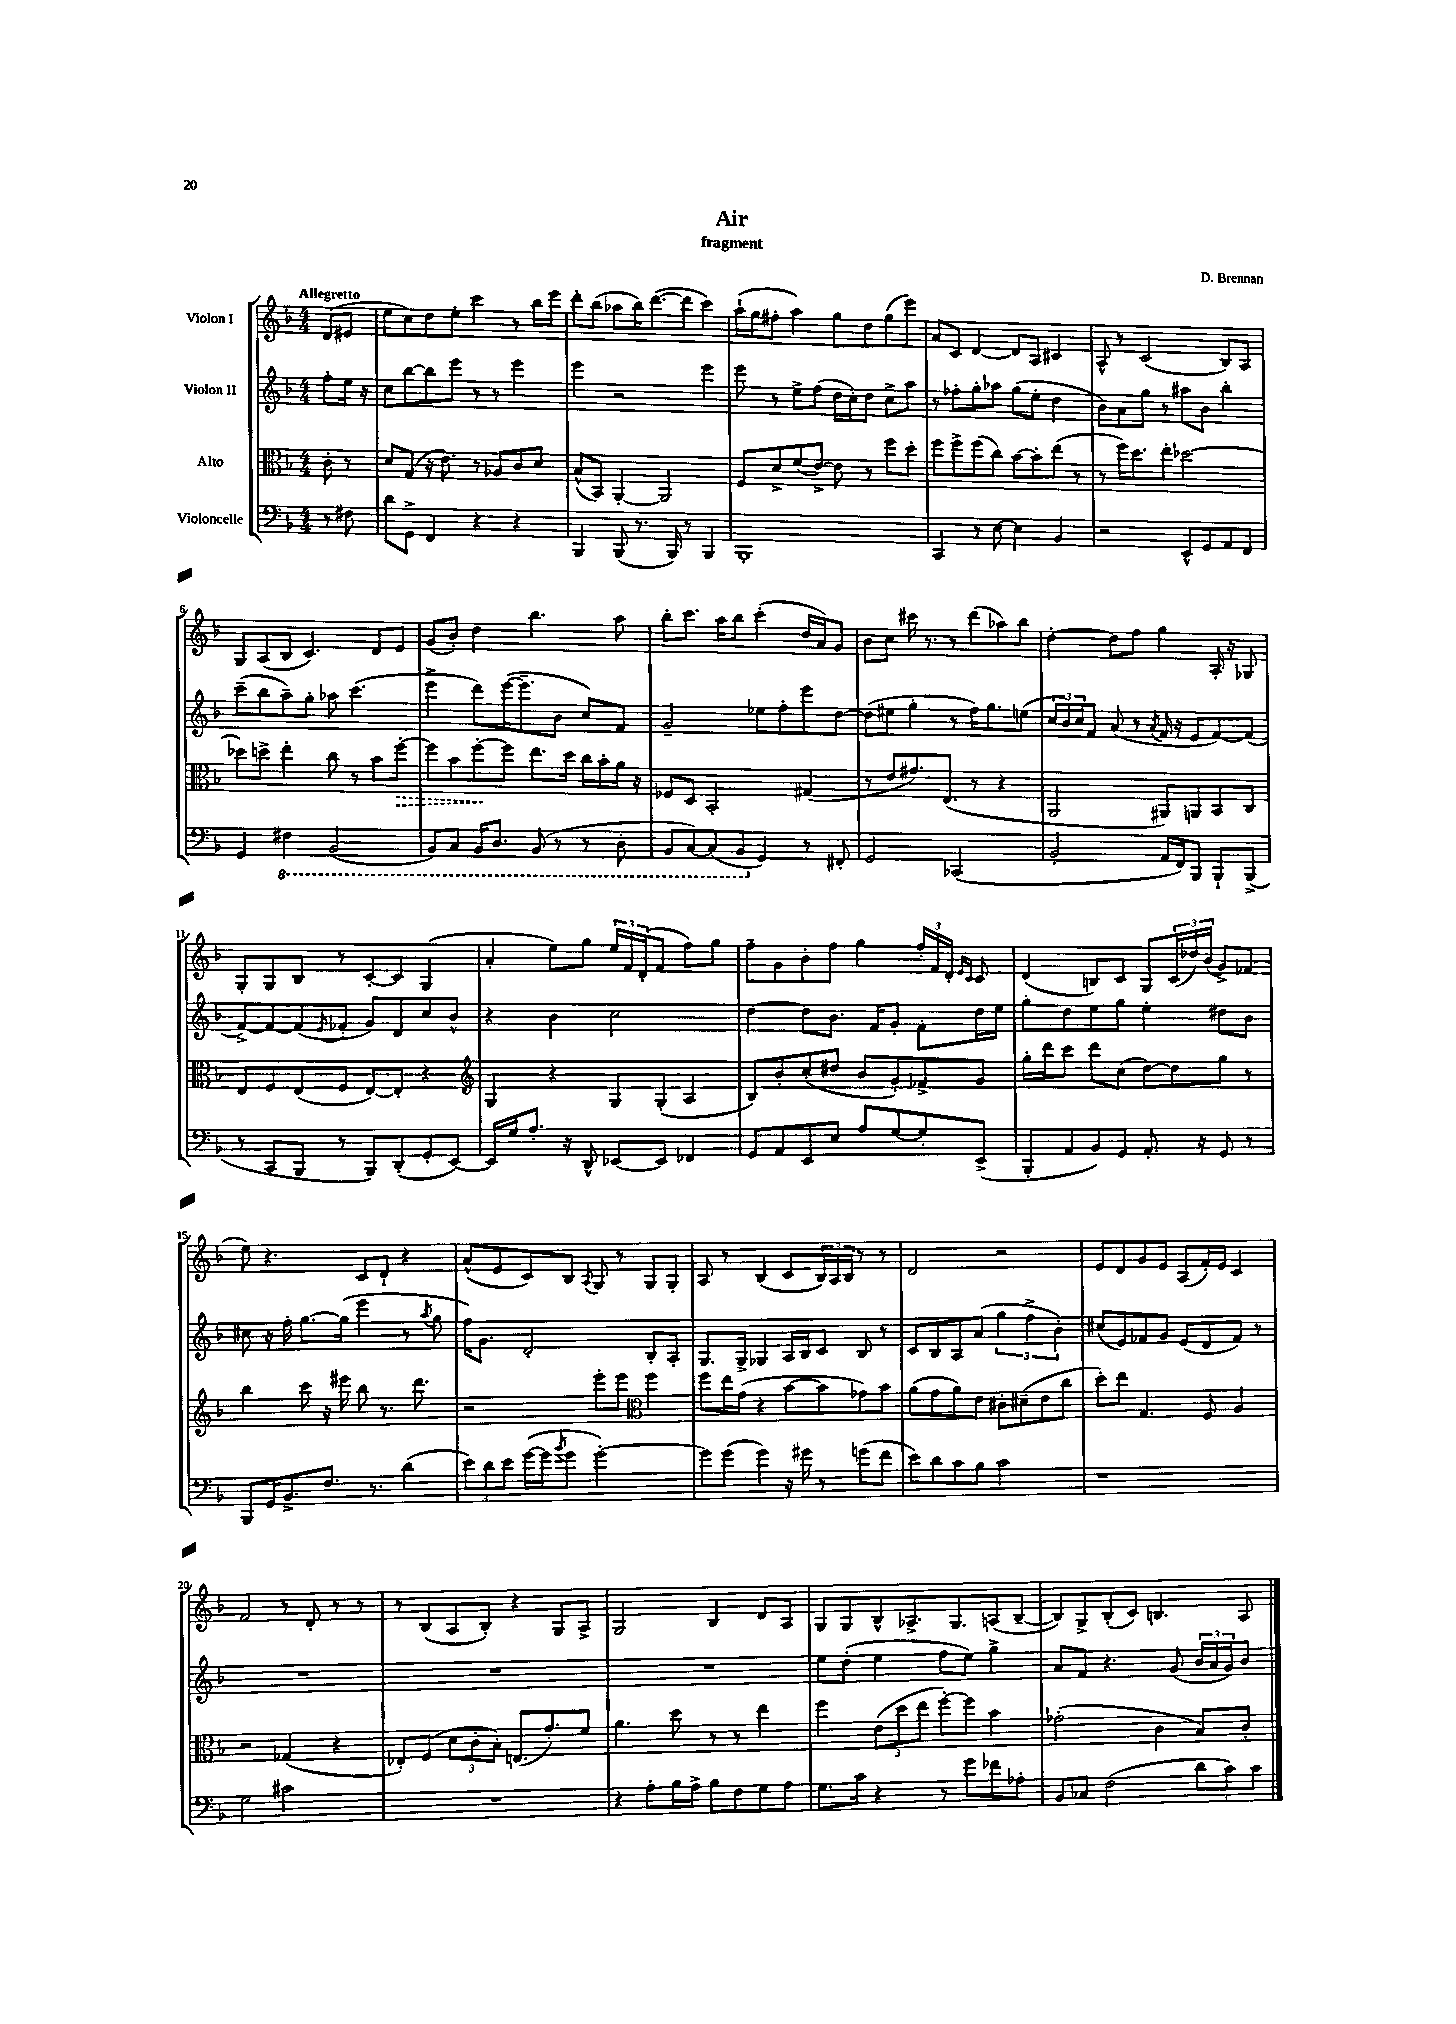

**kern	**kern	**dynam	**kern	**kern
*part4	*part3	*part3	*part2	*part1
*staff4	*staff3	*staff3	*staff2	*staff1
*I"Violoncelle	*I"Alto	*	*I"Violon II	*I"Violon I
*clefF4	*clefC3	*	*clefG2	*clefG2
*k[b-]	*k[b-]	*	*k[b-]	*k[b-]
*M4/4	*M4/4	*	*M4/4	*M4/4
=	=	=	=	=
!	!	!	!	!LO:TX:a:B:t=Allegretto
8r	8c'\	.	8ff'\L	(8d/L
8F#X\	8r	.	16ee\Jk	8e#X/J
.	.	.	16r	.
=1	=1	=1	=1	=1
8d\L	8d/L	.	8cc\L	8ee\L
8GG^\J	(8G/J	.	[8bb-\	8cc\)
4FF/	16r	.	8bb-\]	8dd\
.	8.e\)	.	.	.
.	.	.	8eee\J	8ee'\J
4r	8r	.	8r	4ccc\
.	8A-X/L	.	8r	.
4r	8c/	.	4eee\	8r
.	8d/J	.	.	16bb-\LL
.	.	.	.	16eee\JJ
=2	=2	=2	=2	=2
4BBB-/	(8B-^^/L	.	4eee\	8ddd'\L
.	8BB-/J)	.	.	(8bb-\J
(8BBB-/	[4AA'/	.	2r	8aa-X\L
8.r	.	.	.	16bb-\K)
.	.	.	.	([8.ddd\
.	2AA/]	.	.	.
16BBB-/)	.	.	.	.
8r	.	.	.	8ddd\J]
4BBB-/	.	.	4eee\	4ccc\)
=3	=3	=3	=3	=3
1BBB-'	8F/L	.	8eee\	(16aa`\LL
.	.	.	.	16gg\J
.	8d^/	.	8r	8ff#X'\J
.	(8f/	.	8ee^\L	4aa\)
.	[8e^/J)	.	(8ff\J	.
.	8e\]	.	16dd\LL	8gg\L
.	.	.	16cc'\J)	.
.	8r	.	8dd\J	8dd\
.	8ff\L	.	8cc^\L	(8gg\
.	8dd'\J	.	8aa\J	8eee\J)
=4	=4	=4	=4	=4
4CC/	8ff\L	.	8r	8a/L
.	8ff^\	.	8ff-X'\L	8c/J
8r	(8ff\	.	8gg'\	[4d/
[8E\	8cc\J)	.	8aa-X\J	.
4E\]	[8b-\L	.	(8gg\L	8d/L]
.	8b-'\]	.	8ee'\J	8A/J
4BB-/	(8ee\J	.	4dd\	4c#X/
.	8r	.	.	.
=5	=5	=5	=5	=5
2r	8r	.	8b-\L)	8A^^/
.	16ff\KL)	.	8a\	8r
.	8.dd\	.	.	.
.	.	.	8gg\J	(2c/
.	8ee'\J	.	8r	.
8EE^^/L	[2dd-X\	.	8aa#X\L	.
8GG/	.	.	8b-\J	.
8AA/	.	.	4bb-'\	8B-/L)
8FF/J	.	.	.	8A/J
!!LO:LB:g=z
=6	=6	=6	=6	=6
4GG/	8dd-X\L]	.	(8ccc~\L	8G/L
.	8ddn^\J	.	8bb-\	(8A/
*8ba	*	*	*	*
4FF#X\	4ee'\	.	8aa~\)	8B-/J
.	.	.	8gg'\J	4.c/)
(2BBB-/	8cc\	.	8aa-X\	.
.	8r	.	(4.ccc\	.
.	8b-\L	.	.	8d/L
!	!	!LO:HP:b	!	!
.	[8ff'\J	>	.	8e/J
=7	=7	=7	=7	=7
8BBB-/L)	8ff\L]	.	4eee^\	(8g/L
8CC/J	8b-\	.	.	8b-'/J)
16BBB-/KL	[8ff'\	.	8ddd\L)	4dd\
8.DD/J	.	.	.	.
.	8ff\J]	]	([16eee\K	.
.	.	.	8.eee~\]	.
(8BBB-/	8.ee\L	.	.	4.bb-\
8r	.	.	8b-\J	.
.	16dd\Jk	.	.	.
8r	16cc\LL	.	8cc/L)	.
.	16b-'\	.	.	.
8DD'\	16a\JJ	.	8f/J	8aa\
.	16r	.	.	.
=8	=8	=8	=8	=8
8BBB-/L	8F-X/L	.	2g~/	8bb-'\L
[8CC/)	8D/J	.	.	8.ccc\J
(8CC/]	2BB-'/	.	.	.
.	.	.	.	16aa\KL
8BBB-/J	.	.	.	8bb-\J
*X8ba	*	*	*	*
4GG/)	.	.	8ee-X\L	(4ccc'\
.	.	.	8ff'\	.
8r	(4G#X/	.	8eee\	16dd/LL
.	.	.	.	16a/J)
8FF#X'/	.	.	[8dd\J	8g/J
=9	=9	=9	=9	=9
2GG/	8r	.	(8dd\L]	8b-\L
.	8e/L	.	8ee#X\J	8cc\J
.	8.g#X/)	.	4gg'\	16ccc#X\
.	.	.	.	8.r
.	(8.E/J	.	.	.
(2CC-X/	.	.	8r	8r
.	8r	.	16ff\KL)	(8ddd\L
.	.	.	8.gg\	.
.	4r	.	.	8aa-X\)
.	.	.	(8een\J	8bb-\J
=10	=10	=10	=10	=10
2BB-'/	2AA/	.	24cc/LL	[4dd'\
.	.	.	24b-/)	.
.	.	.	24cc/J	.
.	.	.	8f/J	.
.	.	.	(8a/	8dd\L]
.	.	.	8r	8ff\J
.	.	.	8qa/	.
16AA/LL	8AA#X/L)	.	16f/	4gg\
16FF/J)	.	.	16r	.
8BBB-/J	8AAn/	.	8e/L	.
8BBB-`/L	8BB-/	.	[8f/)	16A'/
.	.	.	.	16r
(8BBB-^/J	8C/J	.	(8f/J]	8G-X/
!!LO:LB:g=z
=11	=11	=11	=11	=11
8r	8E/L	.	[8f^/L)	8G'/L
8CC/L	8F/	.	8f/_	8G/
8BBB-/J	(8E/	.	(8f/]	8B-/J
.	.	.	8qe/	.
8r	8F/J	.	8f-X'/J	8r
8BBB-/L)	[8E/L)	.	8g/L)	[8c'/L
(8DD'/	8E'/J]	.	8d/	8c/J]
8GG'/	4r	.	8cc/	(4G/
[8EE/J)	.	.	8b-^^/J	.
=12	=12	=12	=12	=12
*	*clefG2	*	*	*
16EE/LL]	4G/	.	4r	4a'/
16G/J	.	.	.	.
8.A'/J	.	.	.	.
.	4r	.	4b-\	8ee\L)
16r	.	.	.	.
8DD^^/	.	.	.	8gg\J
[8EE-X/L	8G/L	.	2cc\	24ee/LL
.	.	.	.	24f/
.	.	.	.	(24d'/J
8EE-/J]	(8G'/J	.	.	8f/J
4FF-X/	4A/	.	.	8ff\L)
.	.	.	.	8gg\J
=13	=13	=13	=13	=13
8GG/L	8B-/L)	.	[4dd\	8ff~\L
8AA/	8b-'/	.	.	8g\
8EE/	(8cc'/	.	8dd\L]	8b-'\
8E/J	8dd#X/J	.	8.b-\J	8ff\J
8A/L	8b-/L	.	.	4gg\
.	.	.	16f/KL	.
[8G/	8g'/)	.	8g'/J	.
8G'/]	8f-X^/	.	8f'\L	24ff'/LL
.	.	.	.	24f/
.	.	.	.	24d'/JJ
.	.	.	.	16qqe/LL
.	.	.	.	16qqc/JJ
(8EE^/J	8g/J	.	16dd\L	8c/
.	.	.	16ee\JJ	.
=14	=14	=14	=14	=14
8BBB-'/L	16gg'\LL	.	8gg'\L	(4d/
.	16ddd\J	.	.	.
8AA/	8ccc\J	.	8dd\	.
8BB-/)	8ddd\L	.	8ee\	8Bn/L)
8GG/J	(8cc\J	.	8gg\J	8c/J
8.AA'/	[8dd\L)	.	4ee'\	8G/L
.	8dd\]	.	.	(24c/L
.	.	.	.	24dd-X/)
16r	.	.	.	.
.	.	.	.	(24b-/JJ
8GG/	8gg\J	.	8dd#X\L	8g^/L)
8r	8r	.	8b-\J	(8f-X/J
!!LO:LB:g=z
=15	=15	=15	=15	=15
8BBB-/L	4bb-\	.	8cc#X\	8ee\)
16GG/K	.	.	16r	4.r
8.BB-^/	.	.	16ff'\	.
.	8ccc\	.	[8.gg\L	.
8.F/J	16r	.	.	.
.	16eee#X\	.	(16gg\Jk]	.
.	8bb-\	.	4eee\	8c/L
8.r	.	.	.	.
.	8.r	.	.	8d`/J
(4d\	.	.	8r	4r
.	8.ddd\	.	.	.
.	.	.	8qaa/	.
.	.	.	8gg\	.
=16	=16	=16	=16	=16
12e\L)	2r	.	16ff\KL)	(8a^^/L
.	.	.	8.g\J	.
12d\	.	.	.	.
.	.	.	.	8e/
12e\J	.	.	.	.
([16g\LL	.	.	2d'/	8c/)
16g\J]	.	.	.	.
8qb-/	.	.	.	.
8g\J	.	.	.	8B-/J
.	.	.	.	8qA/
[2g'\)	8eee'\L	.	.	8G/
.	8eee\J	.	.	8r
*	*clefC3	*	*	*
.	4ff\	.	8B-'/L	8G/L
.	.	.	8A'/J	8G'/J
=17	=17	=17	=17	=17
8g\L]	8ff\L	.	8.G/L	8A/
(8g\J	16ee\L	.	.	8r
.	(16g\JJ	.	16G^/Jk	.
4g\)	4r	.	4G-X/	(4B-/
16r	[8b-\L	.	16A/LL	8c/L
16g#X\	.	.	16B-/J	.
8r	8b-\]	.	8c/J	24B-/L)
.	.	.	.	24A/
.	.	.	.	24B-/JJ
(8gn\L	8g-X\)	.	8B-/	8r
8f\J	8b-\J	.	8r	8r
=18	=18	=18	=18	=18
8e\L)	(8a\L	.	8c/L	2d/
8d\	8g\	.	8B-/	.
8c\	8a\)	.	8A/	.
8B-\J	8e\J	.	(8a/J	.
2c\	8c#X'\L	.	6gg\	2r
.	(8d#X~\	.	.	.
.	.	.	6ff^\	.
.	8e\	.	.	.
.	.	.	6b-'\)	.
.	8cc\J	.	.	.
=19	=19	=19	=19	=19
1r	8dd'\L)	.	(8cc#X/L	8e/L
.	8ee\J	.	8e/)	8d/
.	4.G/	.	8f-X/	8g/
.	.	.	8g/J	8e/J
.	.	.	(8e/L	(8A/L
.	8F/	.	8d/	16f'/L)
.	.	.	.	16e/JJ
.	4A/	.	8f-/J)	4c/
.	.	.	8r	.
!!LO:LB:g=z
=20	=20	=20	=20	=20
2G\	2r	.	1r	2f/
2c#X\	(4G-X/	.	.	8r
.	.	.	.	8d'/
.	4r	.	.	8r
.	.	.	.	8r
=21	=21	=21	=21	=21
1r	8E-X'/L)	.	1r	8r
.	(8F/J	.	.	(8B-/L
.	12d\L	.	.	8A/
.	12c'\	.	.	.
.	.	.	.	8B-'/J)
.	12B-'\J)	.	.	.
.	(8.En/L	.	.	4r
.	8.g'/)	.	.	.
.	.	.	.	8G/L
.	8f/J	.	.	8A^/J
=22	=22	=22	=22	=22
4r	4.a\	.	1r	2G/
8A'\L	.	.	.	.
16B-\L	8dd\	.	.	.
16A^\JJ	.	.	.	.
8B-\L	8r	.	.	4B-/
8F\	8r	.	.	.
8G\	4ee\	.	.	8d/L
8A\J	.	.	.	8A/J
=23	=23	=23	=23	=23
8.G\L	4ff\	.	8ee\L	8G/L
.	.	.	(8dd'\J	8G/
16c\Jk	.	.	.	.
4r	(12e\L	.	4ee\	8B-^^/
.	12dd\	.	.	.
.	.	.	.	8.A-X^/
.	12ee\J	.	.	.
8r	[8ff'\L)	.	8ff\L	.
.	.	.	.	8.G/
8g\L	8ff\J]	.	8ee\J)	.
8f-X\	4b-\	.	4gg^\	(8An/
8A-X'\J	.	.	.	[8B-~/J
=24	=24	=24	=24	=24
8BB-/L	(2g-X'\	.	8a/L	8B-/L])
8C-X/J	.	.	8f/J	8G^/
(2F\	.	.	4.r	(8B-'/
.	.	.	.	8c/J)
.	4c\	.	.	4.Bn/
.	.	.	(8g/	.
12d\L	8B-/L)	.	24b-/LL	.
.	.	.	24a/	.
12c\)	.	.	24g/J)	.
.	8c'/J	.	8b-/J	8A/
12c\J	.	.	.	.
==	==	==	==	==
*-	*-	*-	*-	*-
